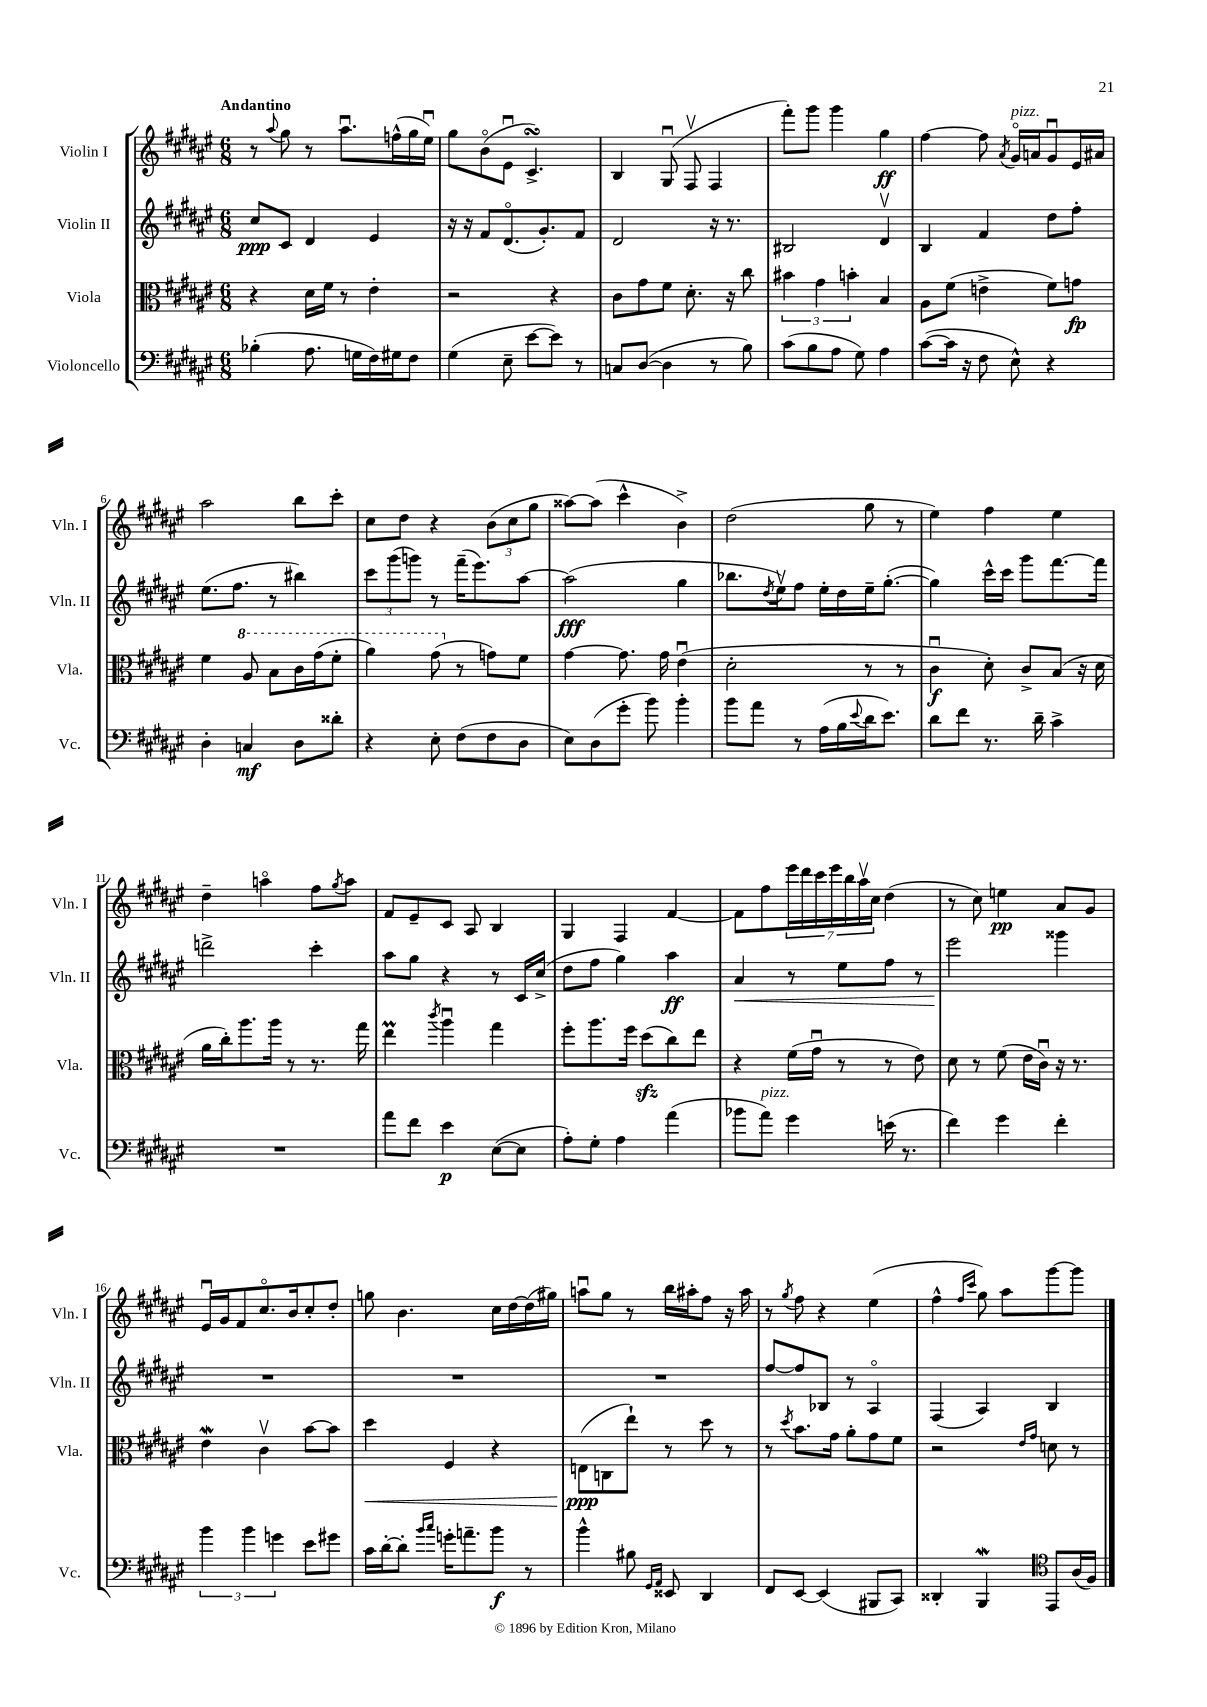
<<
\new StaffGroup <<
\new Staff = "s0" \with { instrumentName = "Violin I" shortInstrumentName = "Vln. I" } {
    \clef treble \key fis \major \numericTimeSignature \time 6/8 \tempo "Andantino"
    r8 \appoggiatura { ais''8 } gis''8 r8 ais''8.\downbow f''16-^( gis''16 eis''16\downbow) |
    gis''8 b'8\flageolet( eis'8\downbow cis'4.->\turn) |
    b4 gis8\downbow( fis8\upbow fis4 |
    fis'''8-.) gis'''8 gis'''4 gis''4\ff |
    fis''4~ fis''8 \acciaccatura { ais'8 } gis'16\flageolet^\markup { \italic "pizz." } a'16 gis'8\downbow eis'16 ais'16 |
    ais''2 b''8 cis'''8-. |
    cis''8 dis''8 r4 \tuplet 3/2 { b'8( cis''8 gis''8 } |
    aisis''8~) aisis''8( cis'''4-^ b'4->) |
    dis''2( gis''8 r8 |
    eis''4) fis''4 eis''4 |
    dis''4-- a''4\flageolet fis''8 \acciaccatura { gis''8 } a''8 |
    fis'8 eis'8-- cis'8 ais8 b4 |
    gis4 fis4 fis'4~ |
    fis'8 fis''8 \tuplet 7/4 { eis'''16 dis'''16 cis'''16 eis'''16 b''16 ais''16\upbow cis''16 } dis''4( |
    r8 cis''8) e''4\pp ais'8 gis'8 |
    eis'16\downbow gis'16 fis'8 cis''8.\flageolet b'16 cis''8-. dis''8-. |
    g''8 b'4. cis''16 dis''16~ dis''16( gis''16) |
    a''8\downbow gis''8 r8 b''16 ais''16-. fis''8 r16 ais''16 |
    r8 \acciaccatura { gis''8 } fis''8 r4 eis''4( |
    fis''4-^ \grace { fis''16 cis'''16 } gis''8) ais''8 gis'''8~ gis'''8 \bar "|." |
}
\new Staff = "s1" \with { instrumentName = "Violin II" shortInstrumentName = "Vln. II" } {
    \clef treble \key fis \major \numericTimeSignature \time 6/8
    cis''8\ppp cis'8 dis'4 eis'4 |
    r16 r16 fis'8 dis'8.\flageolet( gis'8.-.) fis'8 |
    dis'2 r16 r8. |
    bis2 dis'4\upbow |
    b4 fis'4 dis''8 fis''8-. |
    eis''8.( fis''8. r8 bis''4) |
    \tuplet 3/2 { cis'''8 gis'''8( g'''8) } r8 fis'''16--( eis'''8.) ais''8~ |
    ais''2\fff( gis''4 |
    bes''8. \acciaccatura { dis''8 } eis''16\upbow) fis''8 eis''16-. dis''16 eis''16-- gis''8.~-.( |
    gis''4) cis'''16-^ cis'''16 gis'''8 fis'''8.~ fis'''16 |
    d'''2-> cis'''4-. |
    ais''8 gis''8 r4 r8 cis'16 cis''16->( |
    dis''8 fis''8 gis''4) ais''4\ff |
    ais'4\< r8 eis''8 fis''8 r8 |
    eis'''2\! gisis'''4 |
    R2. |
    R2. |
    R2. |
    fis''8~ fis''8 bes8 r8 ais4\flageolet |
    fis4( ais4) b4 \bar "|." |
}
\new Staff = "s2" \with { instrumentName = "Viola" shortInstrumentName = "Vla." } {
    \clef alto \key fis \major \numericTimeSignature \time 6/8
    r4 dis'16 fis'16 r8 eis'4-. |
    r2 r4 |
    cis'8 gis'8 fis'8 dis'8.-. r16 cis''8 |
    \tuplet 3/2 { bis'4 gis'4 b'4-. } b4 |
    ais8 fis'8( e'4-> fis'8) g'8\fp |
    fis'4 \ottava #1 ais'8 b'8 cis''16 gis''16( fis''8-. |
    ais''4) gis''8( \ottava #0 r8 g'8) fis'8 |
    gis'4~ gis'8. gis'16 eis'4\downbow( |
    dis'2-. r8 r8 |
    cis'4\downbow\f dis'8-.) cis'8-> b8( r16 dis'16 |
    ais'16 cis''16-.) ais''8. ais''16 r8 r8. gis''16 |
    eis''4\prall \acciaccatura { cis'''8 } ais''4\downbow gis''4 |
    fis''8-. ais''8. fis''16 dis''8\sfz( cis''8) eis''8 |
    r4 fis'16( gis'16\downbow r8 r8 eis'8) |
    dis'8 r8 fis'8( eis'16 cis'16\downbow) r16 r8. |
    eis'4\mordent cis'4\upbow b'8~ b'8 |
    dis''4\< fis4 r4 |
    e8\ppp\!( c8 eis''8-!) r8 dis''8 r8 |
    r8 \acciaccatura { dis''8 } b'8. gis'16 ais'8-. gis'8 fis'8 |
    r2 \grace { eis'16 gis'16 } d'8 r8 \bar "|." |
}
\new Staff = "s3" \with { instrumentName = "Violoncello" shortInstrumentName = "Vc." } {
    \clef bass \key fis \major \numericTimeSignature \time 6/8
    bes4-.( ais8. g16 fis16) gis16 fis8 |
    gis4( eis8-- eis'8~ eis'8) r8 |
    c8 dis8~( dis4 r8 b8) |
    cis'8( b8 ais8 gis8) ais4 |
    cis'8~( cis'16 r16 fis8 eis8-^) r4 |
    dis4-. c4\mf dis8 disis'8-. |
    r4 eis8-. fis8( fis8 dis8 |
    eis8) dis8( gis'8-. b'8) b'4-. |
    b'8 ais'8 r8 ais16( b16 \appoggiatura { eis'8 } dis'16 eis'8.) |
    dis'8 fis'8 r8. dis'16-- cis'4-> |
    R2. |
    ais'8 fis'8 eis'4\p eis8~( eis8 |
    ais8-.) gis8-. ais4 ais'4( |
    bes'8 ais'8^\markup { \italic "pizz." }) gis'4 e'16( r8. |
    fis'4) gis'4 fis'4-. |
    \tuplet 3/2 { b'4 b'4 g'4 } eis'8 gis'8 |
    cis'16 dis'16~-. dis'8-. \grace { b'16 cis''16 } g'16-. a'8.-- b'8\f r8 |
    b'4-^ bis8 \grace { gis,16 ais,16 } eisis,8 dis,4 |
    fis,8 eis,8~ eis,4( bis,,8 cis,8) |
    disis,4-. b,,4\mordent \clef tenor eis,8 ais16( fis16) \bar "|." |
}
>>
>>
